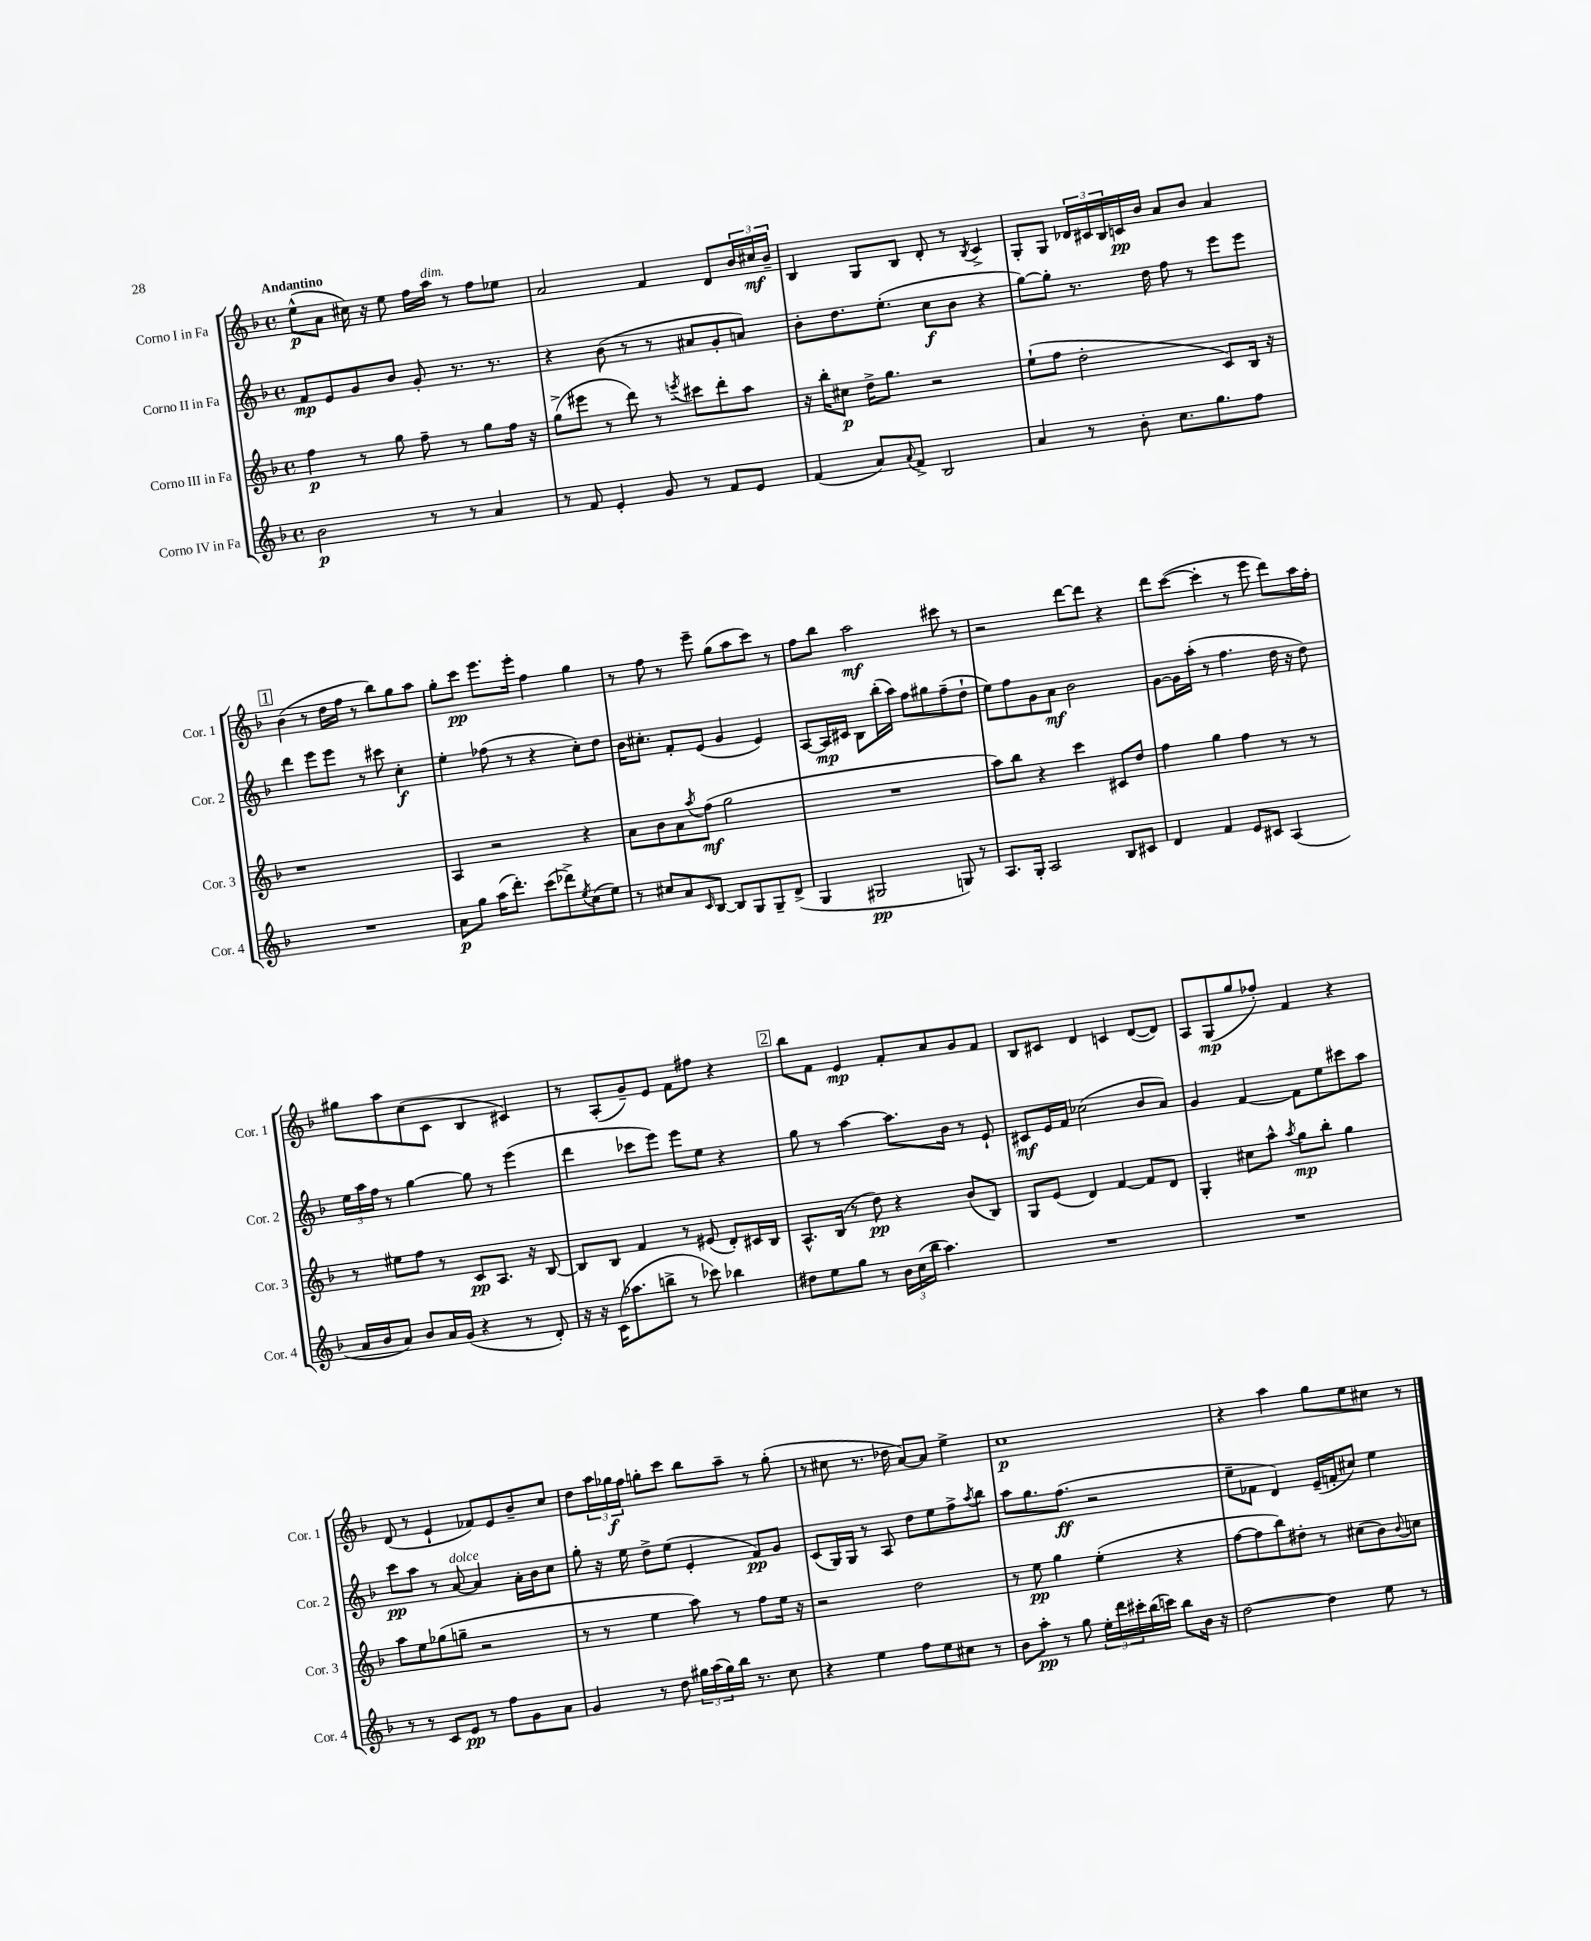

**kern	**dynam	**kern	**dynam	**kern	**dynam	**kern	**dynam
*part4	*part4	*part3	*part3	*part2	*part2	*part1	*part1
*staff4	*staff4	*staff3	*staff3	*staff2	*staff2	*staff1	*staff1
*I"Corno IV in Fa	*	*I"Corno III in Fa	*	*I"Corno II in Fa	*	*I"Corno I in Fa	*
*I'Cor. 4	*	*I'Cor. 3	*	*I'Cor. 2	*	*I'Cor. 1	*
*clefG2	*	*clefG2	*	*clefG2	*	*clefG2	*
*k[b-]	*	*k[b-]	*	*k[b-]	*	*k[b-]	*
*M4/4	*	*M4/4	*	*M4/4	*	*M4/4	*
*met(c)	*	*met(c)	*	*met(c)	*	*met(c)	*
=1	=1	=1	=1	=1	=1	=1	=1
!	!	!	!	!	!	!LO:TX:a:B:t=Andantino	!
2b-\	p	4ff\	p	8f/L	mp	(8ee^^\L	p
.	.	.	.	8e/	.	8a\J	.
.	.	8r	.	8g/	.	16cc#X\)	.
.	.	.	.	.	.	16r	.
.	.	8gg\	.	8b-/J	.	8ee\	.
8r	.	8ff~\	.	8g'/	.	16ff\LL	.
!	!	!	!	!	!	!LO:TX:a:i:t=dim.	!
.	.	.	.	.	.	16aa\JJ	.
8r	.	8r	.	8.r	.	8r	.
4a/	.	8gg\L	.	.	.	8ff\L	.
.	.	.	.	8.r	.	.	.
.	.	16ff\Jk	.	.	.	8ee-X\J	.
.	.	16r	.	.	.	.	.
=2	=2	=2	=2	=2	=2	=2	=2
8r	.	(8gg^\L	.	4r	.	2a/	.
8f/	.	8eee#X\J	.	.	.	.	.
4e'/	.	8r	.	(8b-\	.	.	.
.	.	8ddd\)	.	8r	.	.	.
8g/	.	8r	.	8r	.	4f/	.
.	.	8qeeen/	.	.	.	.	.
8r	.	8ccc#X\L	.	8a#X/L	.	.	.
8f/L	.	8ddd'\	.	8g'/	.	8d/L	.
8e/J	.	8aa\J	.	8an/J)	.	24b-/L	.
.	.	.	.	.	.	24cc#X/	mf
.	.	.	.	.	.	24b-~/JJ	.
=3	=3	=3	=3	=3	=3	=3	=3
(4f/	.	16r	.	8b-'\L	.	4B-/	.
.	.	16bb-'\KL	.	.	.	.	.
.	.	8cc#X\J	p	8.dd\	.	.	.
8a/L)	.	16dd^\KL	.	.	.	8G/L	.
.	.	8.gg\J	.	(8.ee'\J	.	.	.
8qqa/	.	.	.	.	.	.	.
8f^/J	.	.	.	.	.	8B-/J	.
2B-/	.	2r	.	8cc\L	f	8d'/	.
.	.	.	.	8b-\J	.	8r	.
.	.	.	.	.	.	8qB-/	.
.	.	.	.	4r	.	4c^/	.
=4	=4	=4	=4	=4	=4	=4	=4
4a/	.	(8ee`\L	.	[8gg\L)	.	8G'/L	.
.	.	8ff\J	.	8gg'\J]	.	8G/J	.
8r	.	2dd'\	.	8.r	.	24d-X/LL	.
.	.	.	.	.	.	24c#X/	.
.	.	.	.	.	.	24B-/	.
8b-'\	.	.	.	.	.	16cn/	pp
.	.	.	.	16dd\	.	16b-/JJ	.
8.cc\L	.	.	.	8ff\	.	8a/L	.
.	.	.	.	8r	.	8b-/J	.
8.gg\	.	.	.	.	.	.	.
.	.	8c/L)	.	8eee\L	.	4a/	.
8ff\J	.	16B-/Jk	.	8eee\J	.	.	.
.	.	16r	.	.	.	.	.
!!LO:LB:g=z
!!LO:REH:place=s1:t=1
=5	=5	=5	=5	=5	=5	=5	=5
1r	.	1r	.	4ddd\	.	(4b-\	.
.	.	.	.	8eee\L	.	8r	.
.	.	.	.	8eee\J	.	16dd\LL	.
.	.	.	.	.	.	16ff\JJ	.
.	.	.	.	8r	.	8r	.
.	.	.	.	8ccc#X\	.	8bb-\L)	.
.	.	.	.	4cc'\	f	8gg\	.
.	.	.	.	.	.	8aa\J	.
=6	=6	=6	=6	=6	=6	=6	=6
8a\L	p	4A/	.	4ee'\	.	8gg'\L	.
8gg\J	.	.	.	.	.	8ccc\J	pp
(16aa\KL	.	2r	.	(8ff-X\	.	8.eee\L	.
8.ddd'\J)	.	.	.	.	.	.	.
.	.	.	.	8r	.	.	.
.	.	.	.	.	.	16eee'\Jk	.
(8ccc\L	.	.	.	4r	.	4ff\	.
8ddd-X^\)	.	.	.	.	.	.	.
8qee/	.	.	.	.	.	.	.
(8cc\	.	4r	.	8cc'\L)	.	4gg\	.
8ee\J)	.	.	.	8dd\J	.	.	.
=7	=7	=7	=7	=7	=7	=7	=7
8r	.	8a\L	.	16b-\KL	.	8r	.
.	.	.	.	8.cc#X'\J	.	.	.
8cc#X/L	.	8b-\	.	.	.	8ff\	.
8a/	.	8a\	.	8f'/L	.	8r	.
16qqc/	.	8qaa/	.	.	.	.	.
[8B-/J	.	(8ff\J	mf	(8e/J	.	8eee~\	.
8B-/L]	.	2gg\	.	4g/	.	(8gg\L	.
8G/	.	.	.	.	.	8aa\	.
8G~/	.	.	.	4e/)	.	8ccc\J)	.
(8d^/J	.	.	.	.	.	8r	.
=8	=8	=8	=8	=8	=8	=8	=8
4G/	.	1r	.	[8A/L	.	8ff\L	.
.	.	.	.	16A/L]	mp	8bb-\J	.
.	.	.	.	16c#X/JJ	.	.	.
2G#X/	pp	.	.	8B-\L	.	2aa\	mf
.	.	.	.	(16bb-'\L	.	.	.
.	.	.	.	16aa\JJ)	.	.	.
.	.	.	.	8ff\L	.	.	.
.	.	.	.	8gg#X\	.	.	.
8Gn/)	.	.	.	(8ff~\	.	8ccc#X\	.
8r	.	.	.	8dd`\J	.	8r	.
=9	=9	=9	=9	=9	=9	=9	=9
8.A/L	.	8aa\L)	.	8ee\L)	.	2r	.
.	.	8bb-\J	.	8ff\	.	.	.
16G'/Jk	.	.	.	.	.	.	.
2A/	.	4r	.	8g\	.	.	.
.	.	.	.	8a\J	mf	.	.
.	.	4ccc\	.	2b-\	.	[8ddd\L	.
.	.	.	.	.	.	8ddd\J]	.
8B-/L	.	8c#X/L	.	.	.	4r	.
8c#X/J	.	8dd/J	.	.	.	.	.
=10	=10	=10	=10	=10	=10	=10	=10
4d/	.	4ff\	.	[8g\L	.	8ddd\L	.
.	.	.	.	16g\L]	.	([8ccc\J	.
.	.	.	.	(16aa'\JJ	.	.	.
4f/	.	4gg\	.	8r	.	4ccc'\]	.
.	.	.	.	4.ff\	.	.	.
8e/L	.	4ff\	.	.	.	8r	.
8c#X/J	.	.	.	.	.	8eee\	.
(4A/	.	8r	.	16dd\	.	8ddd\L)	.
.	.	.	.	16r	.	.	.
.	.	8r	.	8dd\)	.	16aa\L	.
.	.	.	.	.	.	16ff'\JJ	.
!!LO:LB:g=z
=11	=11	=11	=11	=11	=11	=11	=11
16a/LL	.	8r	.	24ee\LL	.	8gg#X\L	.
.	.	.	.	24aa\	.	.	.
16b-/J	.	.	.	.	.	.	.
.	.	.	.	24ff\JJ	.	.	.
8a/J)	.	8ee#X\L	.	8r	.	8aa\	.
8b-/L	.	8ff\J	.	[4gg\	.	(8cc\	.
16a/L	.	8r	.	.	.	8c\J	.
(16g/JJ	.	.	.	.	.	.	.
4r	.	8c/L	pp	8gg\]	.	4B-/	.
.	.	8.A/J	.	8r	.	.	.
8r	.	.	.	(4eee\	.	4c#X/)	.
.	.	16r	.	.	.	.	.
8d'/)	.	[8B-/	.	.	.	.	.
=12	=12	=12	=12	=12	=12	=12	=12
16r	.	8B-/L]	.	4ddd\	.	8r	.
16r	.	.	.	.	.	.	.
(16c\KL	.	8B-/J	.	.	.	(8A'/L	.
8.aa-X\	.	.	.	.	.	.	.
.	.	4f/	.	8ccc-X\L	.	8g~/)	.
8bbn^\J	.	.	.	8eee\J)	.	8e/J	.
8r	.	8r	.	8eee\L	.	8f\L	.
8ccc-X\)	.	(8e#X/	.	8ee\J	.	8ff#X\J	.
4bb-X\	.	8d'/L)	.	4r	.	4r	.
.	.	16c#X/L	.	.	.	.	.
.	.	16B-/JJ	.	.	.	.	.
!!LO:REH:place=s1:t=2
=13	=13	=13	=13	=13	=13	=13	=13
8dd#X\L	.	8.A^^/L	.	8gg\	.	8bb-\L	.
8ee\	.	.	.	8r	.	8f\J	.
.	.	(16B-/Jk	.	.	.	.	.
8gg\J	.	8r	.	[4aa\	.	4e/	mp
8r	.	8dd\)	pp	.	.	.	.
24b-\LL	.	4r	.	8.aa\L]	.	8f'/L	.
(24cc\	.	.	.	.	.	.	.
24bb-\JJ	.	.	.	.	.	.	.
4.aa\)	.	.	.	.	.	8a/	.
.	.	.	.	16b-\Jk	.	.	.
.	.	(8b-/L	.	8r	.	8g/	.
.	.	8B-/J)	.	8e`/	.	8f/J	.
=14	=14	=14	=14	=14	=14	=14	=14
1r	.	8G/L	.	8c#X/L	mf	8B-/L	.
.	.	(8e/J	.	16e/L	.	8c#X/J	.
.	.	.	.	16f/JJ	.	.	.
.	.	4d/)	.	(2cc-X\	.	4d/	.
.	.	[4f/	.	.	.	4cn/	.
.	.	8f/L]	.	8b-/L	.	([8d/L	.
.	.	8d/J	.	8a/J)	.	8d/J])	.
=15	=15	=15	=15	=15	=15	=15	=15
1r	.	4G'/	.	4g/	.	8A/L	.
.	.	.	.	.	.	(8G/	mp
.	.	8cc#X\L	.	[4f/	.	8gg/	.
.	.	8aa^^\J	.	.	.	8ff-X'/J)	.
.	.	8qaa/	.	.	.	.	.
.	.	8gg\L	mp	8f\L]	.	4f/	.
.	.	8bb-'\J	.	8ee\	.	.	.
.	.	4gg\	.	8ccc#X\	.	4r	.
.	.	.	.	8aa\J	.	.	.
!!LO:LB:g=z
=16	=16	=16	=16	=16	=16	=16	=16
8r	.	8aa\L	.	8ccc\L	pp	(8d/	.
8r	.	8ee\	.	8aa\J	.	8r	.
8c/L	.	(8gg-X\	.	8r	.	4e`/	.
!	!	!	!	!LO:TX:a:i:t=dolce	!	!	!
8e/J	pp	8ggn~\J	.	[8a/	.	.	.
8r	.	2r	.	4a/]	.	8f-X/L)	.
8ff\L	.	.	.	.	.	8e/	.
8g\	.	.	.	16a'\LL	.	8b-~/	.
.	.	.	.	16b-\J	.	.	.
8a\J	.	.	.	8cc\J	.	8cc/J	.
=17	=17	=17	=17	=17	=17	=17	=17
4g/	.	8r	.	8gg'\	.	8dd\L	.
.	.	8r	.	16r	.	24aa\L	.
.	.	.	.	.	.	24gg-X\	f
.	.	.	.	16ee\	.	.	.
.	.	.	.	.	.	24ff\JJ	.
8r	.	4ee\	.	8dd^\L	.	8ggn'\L	.
8dd\	.	.	.	(8ee\J	.	8ccc\J	.
24gg#X\LL	.	8aa\)	.	4e'/	.	8bb-\L	.
(24aa\	.	.	.	.	.	.	.
24gg#\)	.	.	.	.	.	.	.
16bb-\JJ	.	8r	.	.	.	8aa~\J	.
8.r	.	.	.	.	.	.	.
.	.	8ff\L	.	8f/L)	pp	8r	.
8cc\	.	16ee\Jk	.	8g/J	.	(8gg'\	.
.	.	16r	.	.	.	.	.
=18	=18	=18	=18	=18	=18	=18	=18
4r	.	2r	.	(8c/L	.	8r	.
.	.	.	.	16G/L)	.	8cc#X\	.
.	.	.	.	16G/JJ	.	.	.
4ee\	.	.	.	8r	.	8.r	.
.	.	.	.	8A/	.	.	.
.	.	.	.	.	.	16dd-X\	.
8ff\L	.	2dd\	.	8dd\L	.	[8a/L)	.
8ee\	.	.	.	8ee\	.	8a/J]	.
8cc#X\J	.	.	.	8ff^\	.	4ee^\	.
.	.	.	.	8qaa/	.	.	.
8r	.	.	.	8bb-\J	.	.	.
=19	=19	=19	=19	=19	=19	=19	=19
8b-\L	.	8r	.	8aa\L	.	1cc	p
8aa'\J	pp	8ee\	pp	8.gg\	.	.	.
8r	.	4gg\	.	.	.	.	.
.	.	.	.	(8.ff\J	ff	.	.
8gg\	.	.	.	.	.	.	.
24ee'\LL	.	(4ee'\	.	2r	.	.	.
24ddd\	.	.	.	.	.	.	.
24ccc#X'\	.	.	.	.	.	.	.
(16bb-\	.	.	.	.	.	.	.
16cccn\JJ)	.	.	.	.	.	.	.
8bb-\L	.	4r	.	.	.	.	.
16b-\Jk	.	.	.	.	.	.	.
16r	.	.	.	.	.	.	.
=20	=20	=20	=20	=20	=20	=20	=20
[2dd\	.	[8ff\L	.	8ee~\L	.	4r	.
.	.	8ff\]	.	8f-X\J	.	.	.
.	.	8bb-\)	.	4d/)	.	4aa\	.
.	.	8dd#X'\J	.	.	.	.	.
4dd\]	.	8r	.	(16e~/LL	.	8gg\L	.
.	.	.	.	16fn'/J	.	.	.
.	.	(8cc#X\L	.	8cc#X/J)	.	8ee\	.
8ee\	.	8b-\)	.	4ee\	.	8cc#X\J	.
.	.	8qqb-/	.	.	.	.	.
8r	.	8ccn\J	.	.	.	8r	.
==	==	==	==	==	==	==	==
*-	*-	*-	*-	*-	*-	*-	*-
